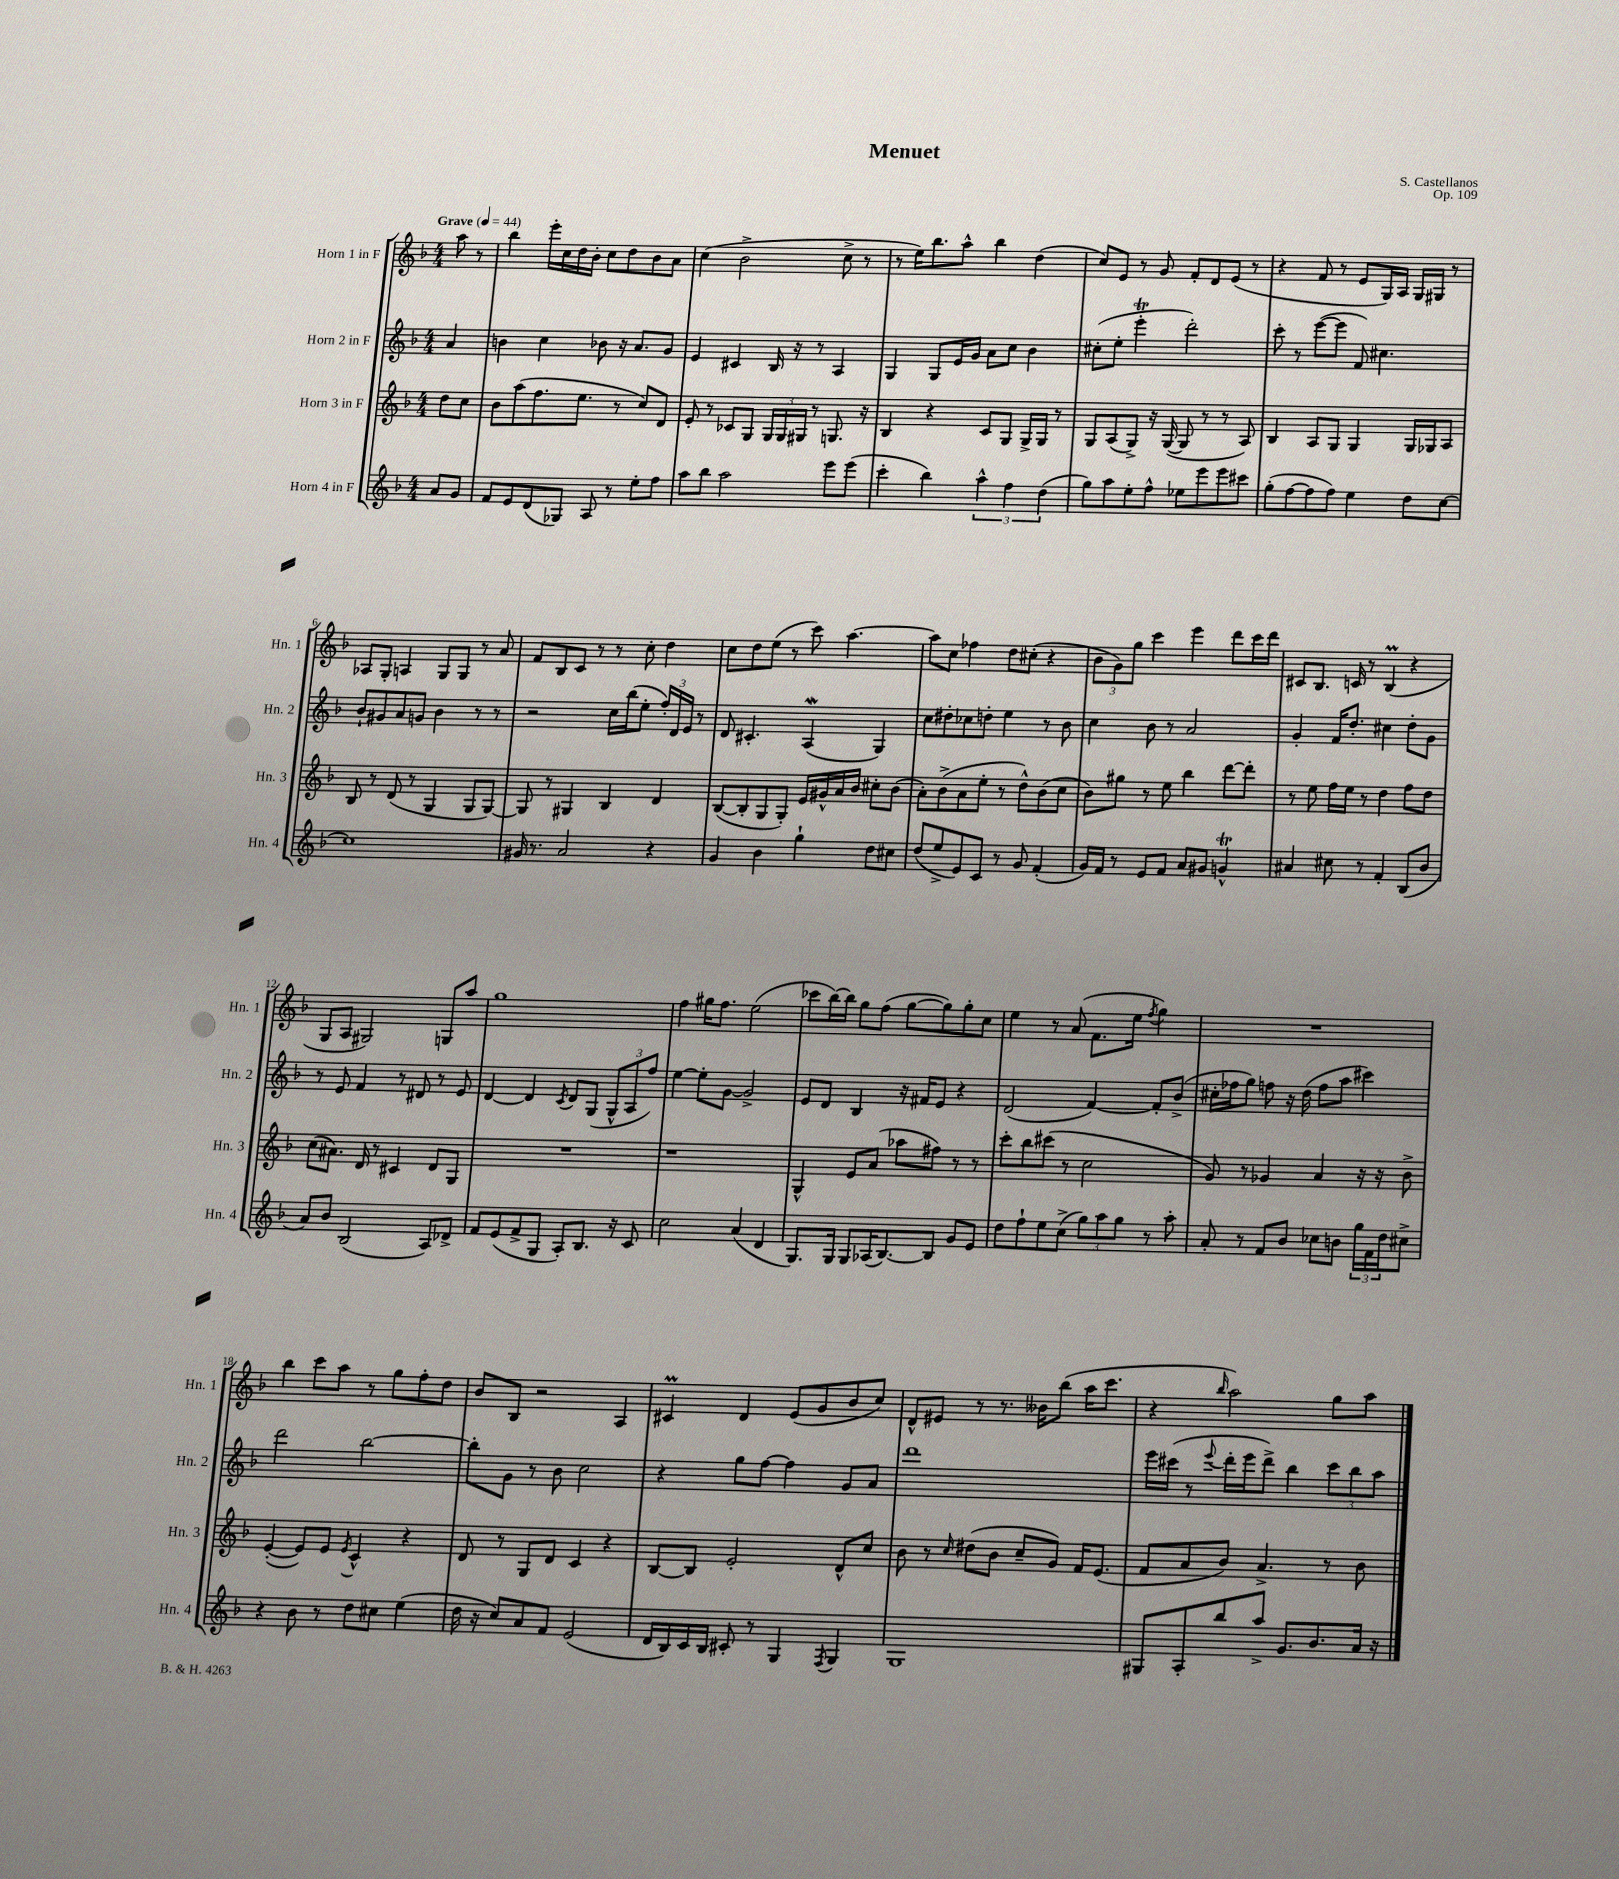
\header { title = "Menuet" composer = "S. Castellanos" opus = "Op. 109" }
<<
\new StaffGroup <<
\new Staff = "s0" \with { instrumentName = "Horn 1 in F" shortInstrumentName = "Hn. 1" } {
    \clef treble \key f \major \numericTimeSignature \time 4/4 \partial 4 \tempo "Grave" 4 = 44
    a''8 r8 |
    bes''4 e'''16-. c''16 d''16 bes'16-. c''8 d''8 bes'8 a'8 |
    c''4( bes'2-> c''8-> r8 |
    r8 e''16) bes''8. a''8-^ bes''4 d''4( |
    c''8) e'8 r8 g'8 f'8-. d'8 e'8( r8 |
    r4 f'8 r8 e'8 g16) a16 g16 gis16 r8 |
    aes8 g8-. a4 g8 g8 r8 a'8 |
    f'8 bes8 c'8 r8 r8 c''8-. d''4 |
    c''8 d''8 e''8( r8 c'''8) a''4.~ |
    a''8 c''8 fes''4 d''8 cis''8-.( r4 |
    \tuplet 3/2 { bes'8 g'8) g''8 } c'''4 e'''4 d'''8 c'''16 d'''16 |
    cis'8 bes8. c'16 r8 bes4\prall( r4 |
    g8 a8 gis2) g8 a''8 |
    g''1 |
    f''4 gis''16 f''8. e''2( |
    ces'''8 bes''16~) bes''16 g''8 f''8( g''8~ g''8) g''8-. c''8 |
    e''4 r8 a'8( f'8. e''16 \acciaccatura { f''8 } g''4) |
    R1 |
    bes''4 c'''8 a''8 r8 g''8 f''8-. d''8 |
    bes'8 bes8 r2 a4 |
    cis'4\prall d'4 e'8( g'8 bes'8 c''8) |
    d'8-^ eis'8 r8 r8. beses'16 bes''8( a''16 c'''8. |
    r4 \grace { bes''16 } a''2) g''8 a''8 \bar "|." |
}
\new Staff = "s1" \with { instrumentName = "Horn 2 in F" shortInstrumentName = "Hn. 2" } {
    \clef treble \key f \major \numericTimeSignature \time 4/4 \partial 4
    a'4 |
    b'4 c''4 bes'8 r16 a'8. g'8 |
    e'4 cis'4 bes16 r16 r8 a4 |
    g4 g8 e'16 g'16 a'8 c''8 bes'4 |
    cis''8-.( e''8-. e'''4-.\trill d'''2-.) |
    c'''8-. r8 e'''8~( e'''8 f'8) cis''4. |
    bes'8-! gis'8 a'8 g'8 bes'4 r8 r8 |
    r2 c''16 bes''16( e''8-. \tuplet 3/2 { f''16-.) d'16 e'16 } r8 |
    d'8 cis'4.-. a4\mordent( g4) |
    c''8 dis''8-. ces''8 d''8-. e''4 r8 bes'8 |
    c''4 bes'8 r8 a'2 |
    g'4-. f'16 d''8.-. cis''4 d''8-. g'8 |
    r8 e'8 f'4 r8 dis'8 r8 e'8 |
    d'4~ d'4 \acciaccatura { c'8 } d'8 g8( \tuplet 3/2 { g8-^ a8 f''8) } |
    e''4~ e''8-. g'8~ g'2-> |
    e'8 d'8 bes4 r16 fis'16 e'8 r4 |
    d'2( f'4~) f'8-. bes'8->( |
    cis''16-. fes''16 g''8) f''8 r16 d''16( f''8 a''8 cis'''4) |
    d'''2 bes''2~ |
    bes''8-. g'8 r8 bes'8 c''2 |
    r4 g''8 f''8~ f''4 g'8 a'8 |
    d'''1 |
    e'''16 cis'''16( r8 \appoggiatura { e'''8 } d'''16-. e'''16 d'''8->) bes''4 \tuplet 3/2 { cis'''8 bes''8 a''8 } \bar "|." |
}
\new Staff = "s2" \with { instrumentName = "Horn 3 in F" shortInstrumentName = "Hn. 3" } {
    \clef treble \key f \major \numericTimeSignature \time 4/4 \partial 4
    d''8 c''8 |
    bes'8 a''8( f''8. e''8. r8 c''8) d'8 |
    e'8-. r8 ces'8 g8 \tuplet 3/2 { g16 g16 gis16 } r8 g8. r16 |
    bes4 r4 c'8 g8 g16-> g16 r8 |
    g8 a8( g8->) r16 g16~( g8 r8 r8 a8) |
    bes4 a8 g8 g4 g16 ges16 a8 |
    bes8 r8 d'8( r8 g4 g8 g8~) |
    g8 r8 gis4 bes4 d'4 |
    bes8~( bes8-. g8 g8-.) e'16 gis'16-^ a'16 bes'16 cis''8-. bes'8( |
    a'8-.) bes'8->( a'8 e''8-. r8 d''8-^) bes'8( c''8 |
    bes'8) gis''8 r8 e''8 bes''4 d'''8~ d'''8-. |
    r8 e''8 f''16 e''16 r8 d''4 f''8 d''8 |
    c''8( ais'8.) d'16 r8 cis'4 d'8 g8 |
    R1 |
    r1 |
    g4-^ e'8 a'8( aes''8 fis''8) r8 r8 |
    c'''8-. bes''8 cis'''8( r8 c''2 |
    g'8) r8 ges'4 a'4 r16 r16 bes'8-> |
    e'4~-.( e'8) e'8 \acciaccatura { e'8 } c'4-^ r4 |
    d'8 r8 g8 d'8 c'4 r4 |
    bes8~ bes8 e'2-. d'8-^ c''8 |
    bes'8 r8 \grace { c''16 } dis''8( bes'8 c''8-- g'8) f'16 e'8.( |
    f'8 a'8 bes'8) a'4.-> r8 bes'8 \bar "|." |
}
\new Staff = "s3" \with { instrumentName = "Horn 4 in F" shortInstrumentName = "Hn. 4" } {
    \clef treble \key f \major \numericTimeSignature \time 4/4 \partial 4
    a'8 g'8 |
    f'8 e'8 d'8( ges8) a8 r8 e''8-. f''8 |
    a''8 bes''8 a''2 e'''8 e'''8( |
    c'''4-. bes''4) \tuplet 3/2 { a''4-^ f''4 d''4( } |
    g''8) a''8 e''8-. f''8-^ ees''8 e'''8 e'''8 cis'''8 |
    g''8-.( f''8~ f''8 f''8) e''4 d''8 c''8~ |
    c''1 |
    gis'16 r8. a'2 r4 |
    g'4 bes'4 g''4-! d''8 cis''8 |
    d''8( e''8-> e'8) c'8 r8 g'8 f'4-.( |
    g'16) f'16 r8 e'8 f'8 a'8 gis'8 g'4-^\trill |
    ais'4 cis''8 r8 f'4-. bes8( bes'8 |
    a'8) bes'8 bes2( a8) des'8-> |
    f'8 e'8( f'8-> g8 a8-.) bes8. r16 c'8 |
    c''2 a'4( d'4 |
    g8.) g16 g8 aes16( bes8.~) bes8 g'8 e'8 |
    d''8 f''8-! e''8 c''8->( \tuplet 3/2 { g''8) a''8 g''8 } r8 a''8-. |
    a'8-. r8 f'8 bes'8 ces''8 b'8 \tuplet 3/2 { g''16 f'16 d''16 } cis''8-> |
    r4 bes'8 r8 d''8 cis''8 e''4( |
    d''16 r16 c''8) a'8 f'8 e'2( |
    d'16 bes16) c'16 bes16 cis'8-. r8 g4 \acciaccatura { f8 } g4 |
    g1 |
    gis8 a8-. bes''8 a''8-> g'8. bes'8. a'16 r16 \bar "|." |
}
>>
>>
